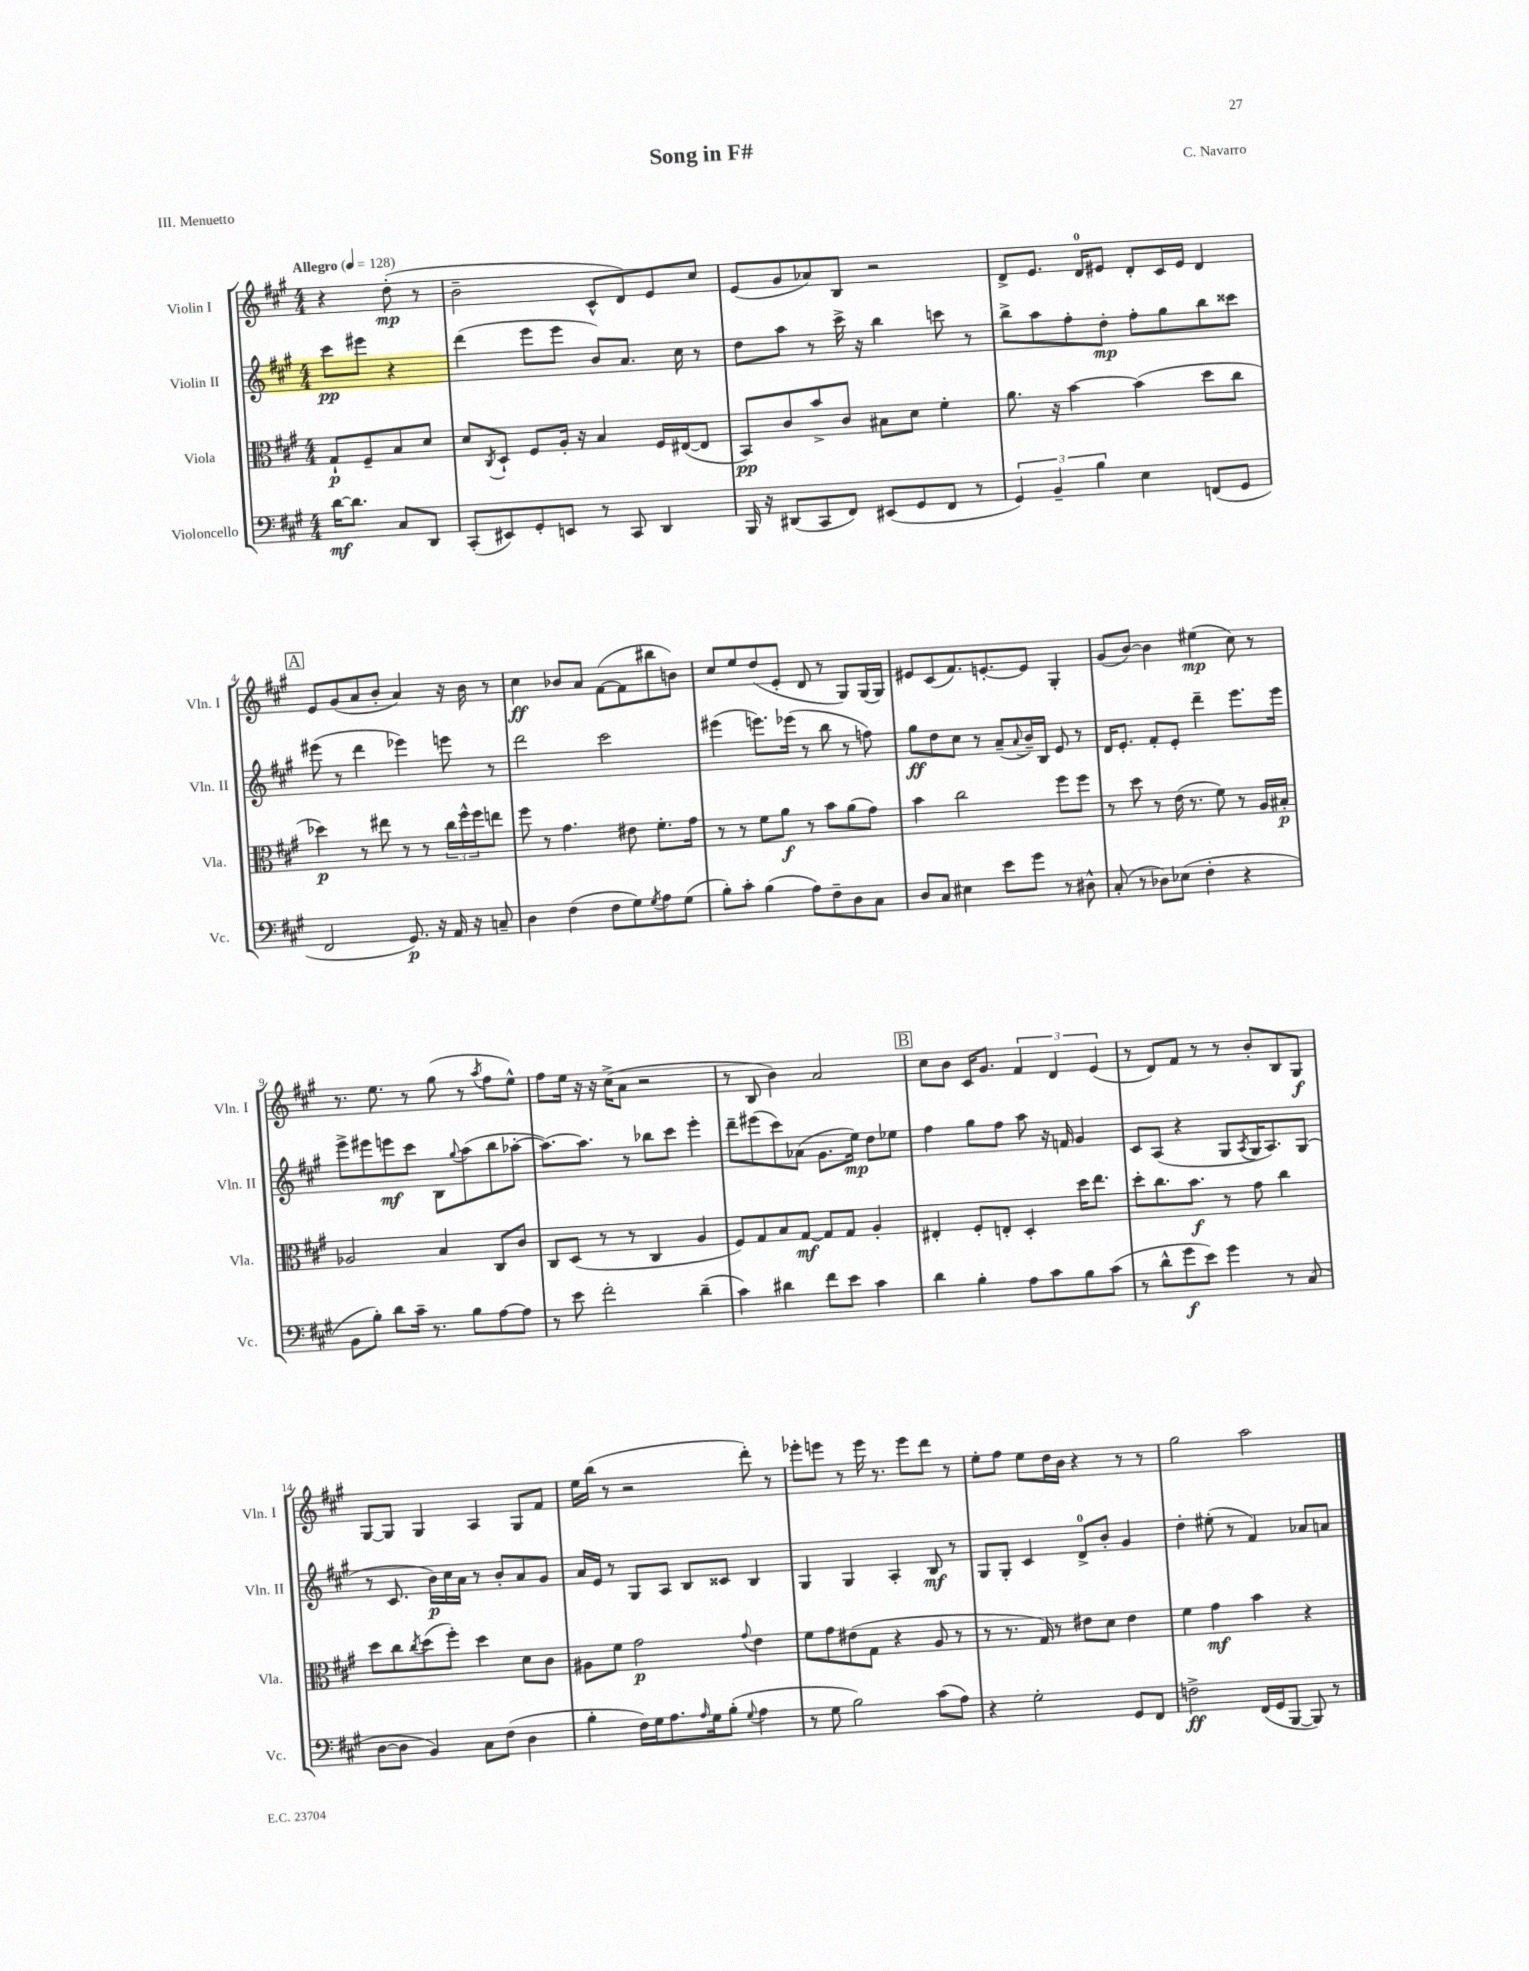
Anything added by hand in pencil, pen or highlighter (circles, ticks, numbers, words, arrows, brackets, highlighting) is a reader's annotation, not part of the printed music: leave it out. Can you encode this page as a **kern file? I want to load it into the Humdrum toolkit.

**kern	**dynam	**kern	**dynam	**kern	**dynam	**kern	**dynam
*part4	*part4	*part3	*part3	*part2	*part2	*part1	*part1
*staff4	*staff4	*staff3	*staff3	*staff2	*staff2	*staff1	*staff1
*I"Violoncello	*	*I"Viola	*	*I"Violin II	*	*I"Violin I	*
*I'Vc.	*	*I'Vla.	*	*I'Vln. II	*	*I'Vln. I	*
*clefF4	*	*clefC3	*	*clefG2	*	*clefG2	*
*k[f#c#g#]	*	*k[f#c#g#]	*	*k[f#c#g#]	*	*k[f#c#g#]	*
*M4/4	*	*M4/4	*	*M4/4	*	*M4/4	*
*MM128	*	*MM128	*	*MM128	*	*MM128	*
=	=	=	=	=	=	=	=
!	!	!	!	!	!	!LO:TX:a:B:t=Allegro	!
[16d\KL	mf	8G#`/L	p	8ccc#\L	pp	4r	.
8.d\J]	.	.	.	.	.	.	.
.	.	8F#~/	.	8eee#X\J	.	.	.
8C#/L	.	8B/	.	4r	.	(8dd'\	mp
8DD/J	.	8d/J	.	.	.	8r	.
=1	=1	=1	=1	=1	=1	=1	=1
(8CC#'/L	.	8d/L	.	(4ddd\	.	2b~\	.
.	.	8qC#/	.	.	.	.	.
8EE#X/)	.	8D`/J	.	.	.	.	.
8GG#'/	.	8F#/L	.	8eee\L	.	.	.
8EEn/J	.	16A'/Jk	.	8eee\J	.	.	.
.	.	16r	.	.	.	.	.
8r	.	4B/	.	8b/L)	.	8c#^^/L	.
8CC#/	.	.	.	8.a/J	.	8d/)	.
4DD/	.	16F#/LL	.	.	.	8e/	.
.	.	([16E#X/J	.	16cc#\	.	.	.
.	.	8E#/J]	.	8r	.	8cc#/J	.
=2	=2	=2	=2	=2	=2	=2	=2
16BBB/	.	8BB/L)	pp	8dd\L	.	(8e/L	.
16r	.	.	.	.	.	.	.
(8DD#X/L	.	8c#/	.	8aa\J	.	8g#/	.
8CC#/	.	8b^/	.	8r	.	8a-X/)	.
8FF#/J)	.	8c#/J	.	16ccc#^\	.	8B/J	.
.	.	.	.	16r	.	.	.
(8EE#X/L	.	8B#X\L	.	4bb\	.	2r	.
8GG#/	.	8d\J	.	.	.	.	.
8FF#/J	.	4f#'\	.	8cccn\	.	.	.
8r	.	.	.	8r	.	.	.
=3	=3	=3	=3	=3	=3	=3	=3
6GG#/)	.	8.a\	.	8bb^\L	.	8d^/L	.
.	.	.	.	8aa\	.	8.e/J	.
6BB~/	.	.	.	.	.	.	.
.	.	16r	.	.	.	.	.
.	.	[4b\	.	8ff#'\	.	.	.
.	.	.	.	.	.	16d/KL	.
6B\	.	.	.	.	.	.	.
.	.	.	.	8dd'\J	mp	8e#X/J	.
4E\	.	(4b\]	.	8ff#'\L	.	8d'/L	.
.	.	.	.	8gg#\	.	16c#/L	.
.	.	.	.	.	.	16e#/JJ	.
(8FFn/L	.	8dd\L	.	8bb\	.	4d/	.
8GG#/J	.	8cc#\J	.	8ccc##X\J	.	.	.
!!LO:LB:g=z
!!LO:REH:place=s1:t=A
=4	=4	=4	=4	=4	=4	=4	=4
2FF#/	.	4dd-X\)	p	(8eee#X\	.	8e/L	.
.	.	.	.	8r	.	(8g#/	.
.	.	8r	.	4ddd\	.	8a/	.
.	.	8ee#X\	.	.	.	8b'/J	.
8.GG#/)	p	8r	.	4eee-X\)	.	4a/)	.
.	.	8r	.	.	.	.	.
16r	.	.	.	.	.	.	.
16AA/	.	24cc#\LL	.	8eeen\	.	16r	.
.	.	24ff#^^\	.	.	.	.	.
16r	.	.	.	.	.	16b\	.
.	.	24ff#\J	.	.	.	.	.
8Cn~/	.	8een\J	.	8r	.	8r	.
=5	=5	=5	=5	=5	=5	=5	=5
4D\	.	8ff#\	.	2ddd\	.	4cc#\	ff
.	.	8r	.	.	.	.	.
(4F#\	.	4.g#\	.	.	.	8b-X/L	.
.	.	.	.	.	.	8a/J	.
8F#\L	.	.	.	2ccc#\	.	([8f#\L	.
8G#\)	.	8e#X\	.	.	.	8f#\]	.
8qG#/	.	.	.	.	.	.	.
8A\	.	8.f#'\L	.	.	.	8bb#X\	.
(8G#\J	.	.	.	.	.	8bn\J)	.
.	.	16g#\Jk	.	.	.	.	.
=6	=6	=6	=6	=6	=6	=6	=6
8B'\L)	.	8r	.	(4eee#X\	.	8cc#/L	.
8c#'\J	.	8r	.	.	.	8ee/	.
(4B\	.	8f#\L	.	8.eeen\L)	.	(8dd/	.
.	.	8a\J	f	.	.	8e'/J	.
.	.	.	.	(16eee-X\Jk	.	.	.
8A\L)	.	8r	.	8r	.	8d/	.
8F#~\	.	8b\L	.	8bb\	.	8r	.
8D\	.	(8a\	.	8r	.	8G#/L)	.
8C#\J	.	8g#\J)	.	8ffn\)	.	(16G#/L	.
.	.	.	.	.	.	16G#/JJ)	.
=7	=7	=7	=7	=7	=7	=7	=7
8D/L	.	4b\	.	8gg#\L	ff	8e#X/L	.
8C#/J	.	.	.	8dd\	.	(8c#/	.
4E#X\	.	2cc#\	.	8cc#\J	.	8.f#/)	.
.	.	.	.	8r	.	.	.
.	.	.	.	.	.	[8.en'/	.
8e\L	.	.	.	(8a~/L	.	.	.
.	.	.	.	8qqa/	.	.	.
8g#\J	.	.	.	16b~/L)	.	8e/J]	.
.	.	.	.	16B/JJ	.	.	.
8r	.	8ff#\L	.	8e/	.	4G#'/	.
8D#X^^\	.	8ff#\J	.	8r	.	.	.
=8	=8	=8	=8	=8	=8	=8	=8
(8C#'/	.	8r	.	16d/KL	.	(8g#/L	.
.	.	.	.	8.e'/J	.	.	.
8r	.	8dd\	.	.	.	[8b/J)	.
8D-X\L)	.	8r	.	8f#'/L	.	4b\]	.
(8E-X\J	.	(16e\	.	8e'/J	.	.	.
.	.	8.r	.	.	.	.	.
4F#'\	.	.	.	4ddd~\	.	(4ee#X\	mp
.	.	8f#\)	.	.	.	.	.
4r	.	8r	.	8.eee\L	.	8cc#\)	.
.	.	16A/LL	.	.	.	8r	.
.	.	16B#X'/JJ	p	16eee\Jk	.	.	.
!!LO:LB:g=z
=9	=9	=9	=9	=9	=9	=9	=9
8BB\L	.	2A-X/	.	8eee^\L	.	8.r	.
8B'\J)	.	.	.	8eee#X\	.	.	.
.	.	.	.	.	.	8.ee\	.
8d\L	.	.	.	8eeen\	mf	.	.
16c#~\Jk	.	.	.	8ccc#\J	.	8r	.
8.r	.	.	.	.	.	.	.
.	.	4B/	.	8B\L	.	(8gg#\	.
.	.	.	.	8qqgg#/	.	.	.
8B\L	.	.	.	(8aa\	.	8r	.
.	.	.	.	.	.	8qaa/	.
[8A\	.	8C#/L	.	8bb\	.	8ff#\L	.
8A\J]	.	8c#/J	.	[8aa-X'\J	.	8ee^^\J)	.
=10	=10	=10	=10	=10	=10	=10	=10
8r	.	8C#/L	.	8.aa-\L_)	.	8ff#\L	.
8e\	.	(8D/J	.	.	.	16ee\Jk	.
.	.	.	.	8.aa-\J]	.	16r	.
2f#'\	.	8r	.	.	.	16r	.
.	.	.	.	.	.	(16cc#^\KL	.
.	.	8r	.	8r	.	8a\J	.
.	.	4C#/	.	8bb-X\L	.	2r	.
.	.	.	.	8ccc#\J	.	.	.
(4d~\	.	4A/	.	4eee'\	.	.	.
=11	=11	=11	=11	=11	=11	=11	=11
4c#\)	.	8F#/L)	.	8ddd~\L	.	8r	.
.	.	8G#/	.	(8eee#X\	.	8B/	.
4d#X\	.	8B/	.	8ccc#\)	.	4b\)	.
.	.	[8G#/J	mf	(8a-X\J	.	.	.
8f#\L	.	8G#/L]	.	8.g#\L	.	2a/	.
8e\J	.	8G#/J	.	.	.	.	.
.	.	.	.	16ee\Jk)	mp	.	.
4c#\	.	4A'/	.	8dd\L	.	.	.
.	.	.	.	8ee-X\J	.	.	.
!!LO:REH:place=s1:t=B
=12	=12	=12	=12	=12	=12	=12	=12
4d\	.	4E#X'/	.	4ff#\	.	8cc#\L	.
.	.	.	.	.	.	8b\J	.
4B'\	.	8F#'/L	.	8gg#\L	.	16c#/KL	.
.	.	.	.	.	.	8.g#/J	.
.	.	8En'/J	.	8ff#\J	.	.	.
8A\L	.	4D'/	.	8aa\	.	6f#/	.
8c#\	.	.	.	16r	.	.	.
.	.	.	.	.	.	6d/	.
.	.	.	.	16fn/	.	.	.
8B\	.	16dd\KL	.	4g#/	.	.	.
.	.	8.ee\J	.	.	.	.	.
.	.	.	.	.	.	(6e/	.
(8c#\J	.	.	.	.	.	.	.
=13	=13	=13	=13	=13	=13	=13	=13
8r	.	8dd'\L	.	8c#/L	.	8r	.
8d^^\L	.	8.cc#\	.	(8A/J	.	8d/L)	.
8g#\	f	.	.	4r	.	8f#/J	.
.	.	8.b\J	f	.	.	.	.
8e\J)	.	.	.	.	.	8r	.
4g#\	.	8r	.	8G#/L	.	8r	.
.	.	.	.	8qA/	.	.	.
.	.	8g#\	.	16G#/K	.	8b'/L	.
.	.	.	.	8.A/)	.	.	.
8r	.	4cc#\	.	.	.	8B/	.
(8C#/	.	.	.	(8G#/J	.	8G#/J	f
!!LO:LB:g=z
=14	=14	=14	=14	=14	=14	=14	=14
[8D\L	.	8dd\L	.	8r	.	[8G#/L	.
8D\J]	.	8cc#\	.	8.c#/	.	8G#/J]	.
.	.	8qcc#/	.	.	.	.	.
4BB/)	.	(8dd\	.	.	.	4G#/	.
.	.	.	.	16b\LL)	p	.	.
.	.	8ff#'\J)	.	16cc#\	.	.	.
.	.	.	.	16a\JJ	.	.	.
8C#\L	.	4dd\	.	8r	.	4A/	.
(8F#\J	.	.	.	8b'/L	.	.	.
4D\	.	8d\L	.	8a/	.	8G#/L	.
.	.	8c#\J	.	8g#/J	.	8f#/J	.
=15	=15	=15	=15	=15	=15	=15	=15
4B'\	.	8A#X\L	.	16a/LL	.	16ee\LL	.
.	.	.	.	16e/JJ	.	(16bb\JJ	.
.	.	8f#\J	.	8r	.	8r	.
16F#\LL)	.	2g#\	p	8G#/L	.	2r	.
16G#\J	.	.	.	.	.	.	.
8.A\	.	.	.	8A/J	.	.	.
.	.	.	.	8B/L	.	.	.
16qqA/	.	.	.	.	.	.	.
16G#\k	.	.	.	.	.	.	.
(8B'\J	.	.	.	8c##X/J	.	.	.
8qqG#/	.	8qqg#/	.	.	.	.	.
4A\	.	4e\	.	4B/	.	8ddd'\)	.
.	.	.	.	.	.	8r	.
=16	=16	=16	=16	=16	=16	=16	=16
8r	.	8f#\L	.	4G#/	.	8eee-X'\L	.
8G#\	.	8g#\	.	.	.	8eeen\J	.
2B\)	.	(8e#X\	.	4G#/	.	8r	.
.	.	8G#\J	.	.	.	16eee\	.
.	.	.	.	.	.	8.r	.
.	.	4r	.	4A'/	.	.	.
.	.	.	.	.	.	8eee\L	.
(8c#\L	.	8A/	.	8B/	mf	8ddd\J	.
8A\J)	.	8r	.	8r	.	8r	.
=17	=17	=17	=17	=17	=17	=17	=17
4r	.	8r	.	8G#/L	.	8ee'\L	.
.	.	8.r	.	8G#'/J	.	8ff#\J	.
2G#'\	.	.	.	4c#/	.	8ee\L	.
.	.	16G#/)	.	.	.	.	.
.	.	8r	.	.	.	16dd\L	.
.	.	.	.	.	.	16b\JJ	.
.	.	8e#X\L	.	8d^/L	.	4r	.
.	.	8d\J	.	8b'/J	.	.	.
8GG#/L	.	4e#\	.	4g#/	.	8r	.
8FF#/J	.	.	.	.	.	8r	.
=18	=18	=18	=18	=18	=18	=18	=18
2Fn^\	ff	4f#\	.	4dd'\	.	2gg#\	.
.	.	4g#\	mf	(8ee#X'\	.	.	.
.	.	.	.	8r	.	.	.
(16FF#/LL	.	4b\	.	4f#/)	.	2aa\	.
16GG#/J	.	.	.	.	.	.	.
[8BBB/J	.	.	.	.	.	.	.
8BBB/])	.	4r	.	8a-X/L	.	.	.
8r	.	.	.	8an/J	.	.	.
==	==	==	==	==	==	==	==
*-	*-	*-	*-	*-	*-	*-	*-
